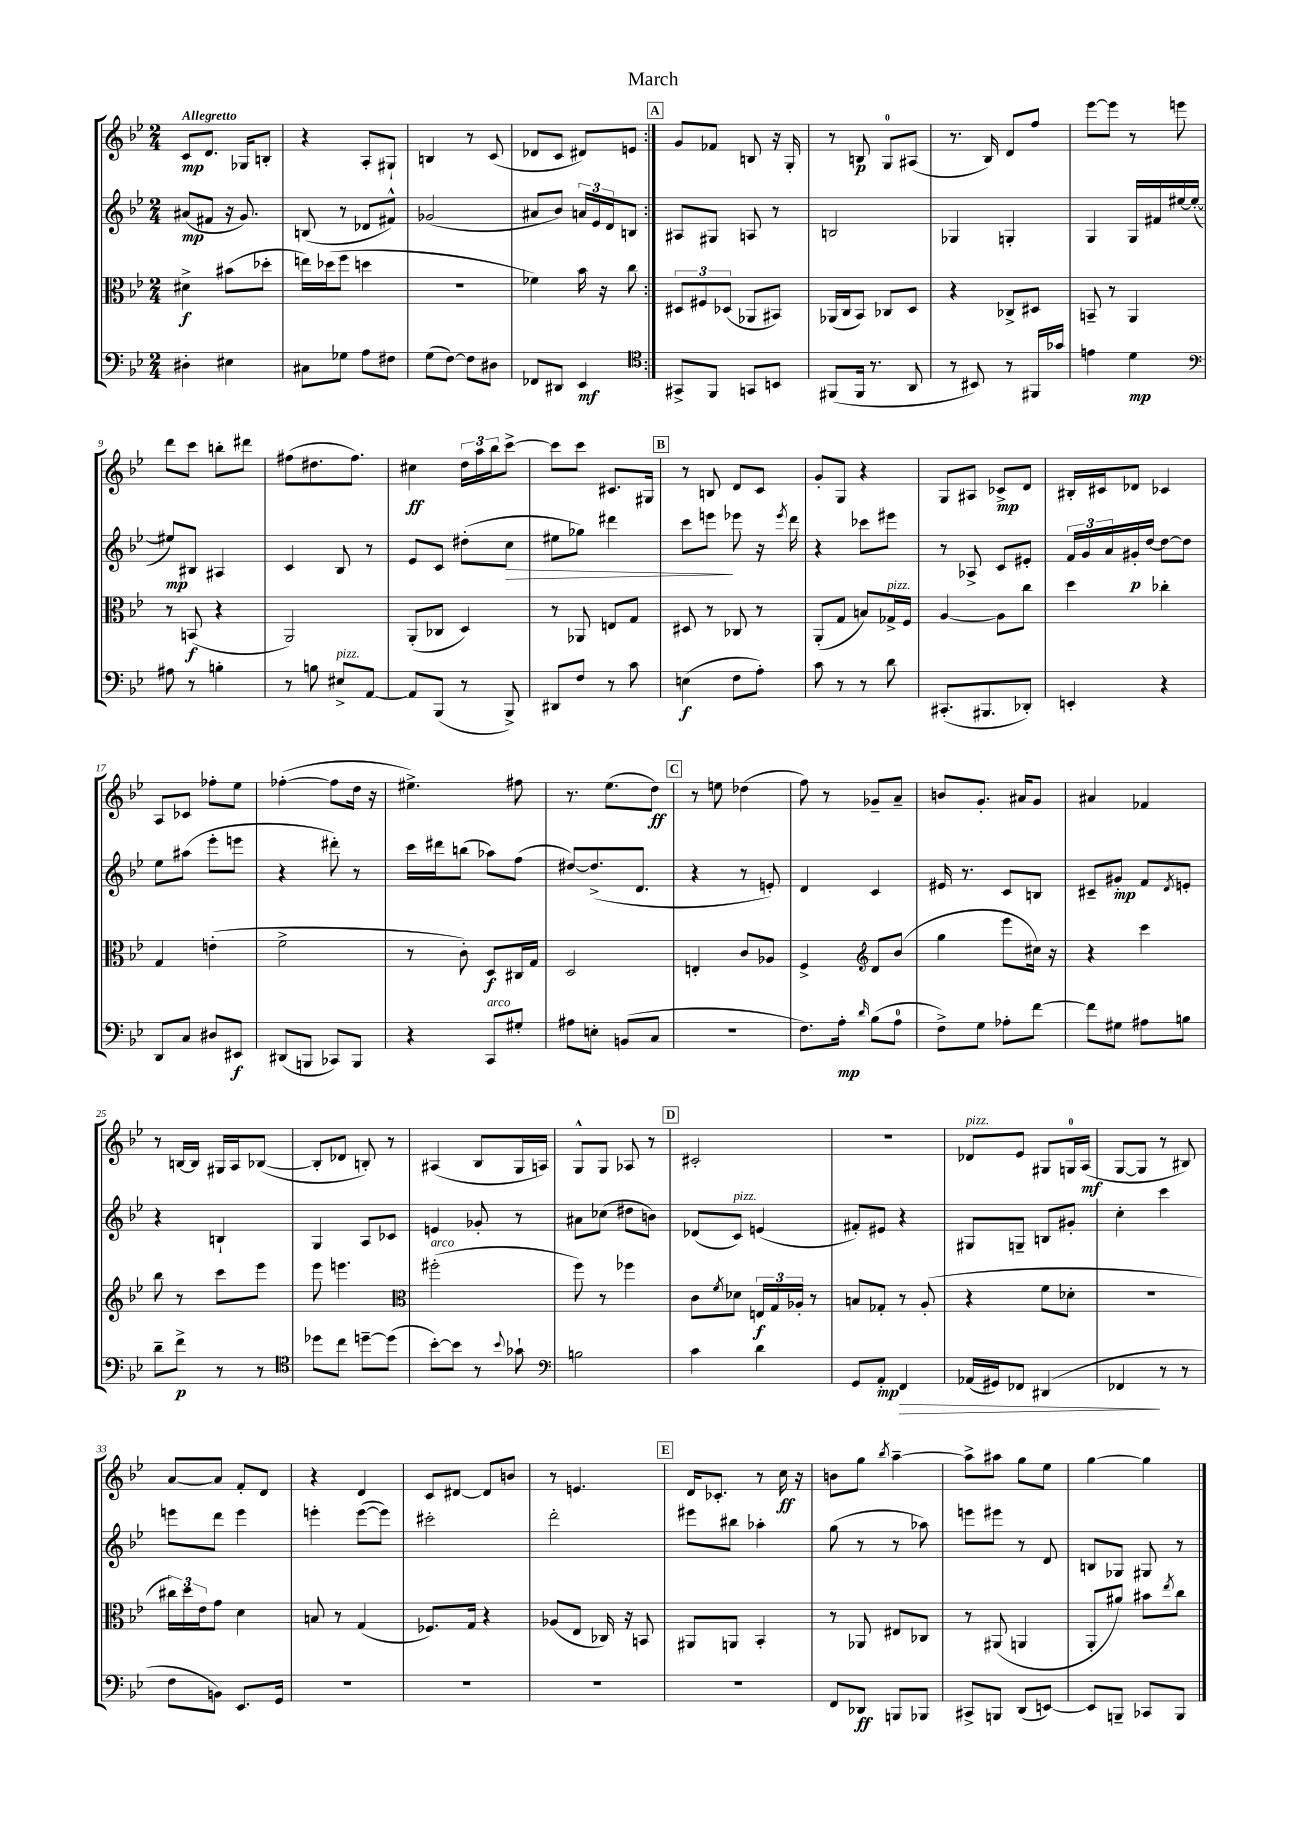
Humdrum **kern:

**kern	**kern	**kern	**kern
*staff4	*staff3	*staff2	*staff1
*clefF4	*clefC3	*clefG2	*clefG2
*k[b-e-]	*k[b-e-]	*k[b-e-]	*k[b-e-]
*M2/4	*M2/4	*M2/4	*M2/4
4D#'\	4d#^\	(8a#/L	8c/L
.	.	8f#/J	8.d/J
4E#\	(8b#\L	16r	.
.	.	8.g/)	16G-/LK
.	8dd-'\J	.	8B'/J
=	=	=	=
8C#\L	16ee\LL)	(8B/	4r
.	(16dd-\J	.	.
8G-\J	8ff\J	8r	.
8A\L	4dd\	8d-/L	8A'/L
8F#\J	.	8f#^^/J)	8G#`/J
=	=	=	=
(8G\L	2r	(2g-/	4B/
[8F\J)	.	.	.
8F\]L	.	.	8r
8D#\J	.	.	(8c/
=	=	=	=
8FF-/L	4f-\)	8a#/L	8d-/L
8DD#/J	.	8b-/J)	8c/J
4EE-/	16b-\	24a/LL	8d#/L)
.	.	24e-/	.
.	16r	.	.
.	.	24d/J	.
.	8cc\	8B/J	8e/J
=:|!	=:|!	=:|!	=:|!
*clefC4	*	*	*
8GG#^/L	12D#/L	8A#/L	8g/L
.	12F#/	.	.
8FF/J	.	8G#/J	8f-/J
.	(12D-/J	.	.
8GG/L	8AA-/L	8A/	8B/
8BB/J	8BB#/J)	8r	16r
.	.	.	16G'/
=	=	=	=
(8FF#/L	(16AA-/LL	2B/	8r
.	16C/J	.	.
16FF#/Jk	8BB-/J)	.	8B/
8.r	.	.	.
.	8C-/L	.	8G/L
8AA/	8D/J	.	(8A#/J
=	=	=	=
8r	4r	4G-/	8.r
8BB#/)	.	.	.
.	.	.	16B-/)
8r	8C-^/L	4G'/	8d/L
16FF#/LL	8D#/J	.	8ff/J
16g-/JJ	.	.	.
=	=	=	=
4e\	8BB~/	4G/	[8eee-\L
.	8r	.	8eee-\]J
4d\	4AA/	16G/LL	8r
.	.	16f#/	.
.	.	[16ee#/	8eee\
.	.	(16ee#'/_JJ	.
=	=	=	=
*clefF4	*	*	*
8A#\	8r	8ee#/]L)	8ddd\L
8r	(8BB/	8B#/J	8ccc\J
4B'\	4r	4A#/	8bb'\L
.	.	.	8ddd#\J
=	=	=	=
8r	2AA/)	4c/	(8ff#\L
8B\	.	.	8.dd#\
8E#^/L	.	8B-/	.
.	.	.	8.ff#\J)
[8AA/J	.	8r	.
=	=	=	=
8AA/]L	(8AA'/L	8e-/L	4cc#\
(8BBB-/J	8C-/J	8c/J	.
8r	4D/)	(8dd#'\L	24dd\LL
.	.	.	24aa\
.	.	.	24bb-\J
8BBB-^/)	.	8cc\J	[8ccc^\J
=	=	=	=
8DD#/L	8r	8ee#\L	8ccc\]L
8F/J	8AA-/	8gg-\J)	8ccc\J
8r	8E/L	4ddd#\	8.c#/L
8c\	8G/J	.	.
.	.	.	16G#/Jk
=	=	=	=
(4E\	8D#/	8ccc\L	8r
.	8r	8eee\J	8B/
8F\L	8C-/	8eee-\	8d/L
8A'\J)	8r	16r	8c/J
.	.	8qeee-/	.
.	.	16ddd\	.
=	=	=	=
8c\	(8AA'/L	4r	8g'/L
8r	8G/J	.	8G/J
8r	8B/L)	8ccc-\L	4r
8d\	16G-^/L	8eee#\J	.
.	16F/JJ	.	.
=	=	=	=
(8.CC#'/L	[4A/	8r	8G/L
.	.	8A-^/	8A#/J
8.BBB#/	.	.	.
.	8A\]L	8c/L	8c-^/L
8DD-'/J)	8cc\J	8e#'/J	8d/J
=	=	=	=
4EE'/	4dd\	24f/LL	16B#'/LL
.	.	24g/	.
.	.	.	16c#/J
.	.	24a/	.
.	.	16g#'/	8d-/J
.	.	[16dd/JJ	.
4r	4cc-'\	8dd\_L	4c-/
.	.	8dd\]J	.
=	=	=	=
8DD/L	4G/	8ee-\L	8A/L
8C/J	.	(8aa#\J	8c-/J
8D#/L	(4e'\	8eee-'\L	8ff-'\L
8EE#/J	.	8eee\J	8ee-\J
=	=	=	=
(8DD#/L	2f^\	4r	([4ff-'\
8BBB/J	.	.	.
8CC-/L)	.	8ddd#'\)	8ff-\]L
8BBB/J	.	8r	16dd\Jk
.	.	.	16r
=	=	=	=
4r	8r	16ccc\LL	4.ee#^\)
.	.	16ddd#\J	.
.	8c'\)	(8bb\J	.
8CC/L	8D/L	8aa-\L)	.
8G#'/J	16C#/L	(8ff\J	8ff#\
.	16G/JJ	.	.
=	=	=	=
8A#\L	2D/	[8dd#/L)	8.r
8E'\J	.	(8.dd#^/]	.
.	.	.	(8.ee-\L
(8BB/L	.	.	.
.	.	8.d/J	.
8C/J	.	.	8dd\J)
=	=	=	=
2r	4E'/	4r	8r
.	.	.	8ee\
.	8c/L	8r	(4dd-\
.	8A-/J	8e'/)	.
=	=	=	=
8.F\L)	4F^/	4d/	8ff\)
.	.	.	8r
16A'\Jk	.	.	.
*	*clefG2	*	*
16qqd/	.	.	.
(8B-\L	8d/L	4c/	8g-~/L
8A\J	(8b-/J	.	8a~/J
=	=	=	=
8F^\L)	4gg\	16e#/	8b/L
.	.	8.r	.
8G\J	.	.	8.g'/J
8A-'\L	8eee-\L	8c/L	.
.	.	.	16a#/LK
[8f\J	16cc#\Jk)	8B/J	8g/J
.	16r	.	.
=	=	=	=
8f\]L	4r	8c#~/L	4a#/
8G#\J	.	8g#'/J	.
8A#\L	4ccc\	8f/L	4f-/
.	.	8qd/	.
8B\J	.	8e'/J	.
=	=	=	=
8d~\L	8bb-\	4r	8r
8f^\J	8r	.	[16B/LL
.	.	.	16B/]JJ
8r	8ccc\L	4B`/	16G#/LL
.	.	.	16A/J
8r	8eee-\J	.	([8B-/J
=	=	=	=
*clefC4	*	*	*
8dd-\L	8eee-\	4G/	8B-'/]L
8cc\J	4.eee\	.	8d-/J
[8dd~\L	.	8A/L	8B'/)
(8dd\]J	.	8c-/J	8r
=	=	=	=
*	*clefC3	*	*
[8b-'\L)	(2ff#'\	4e/	(4A#/
8b-\]J	.	.	.
8r	.	8g-'/	8B-/L
8qqb-/	.	.	.
8g-`\	.	8r	16G/L
.	.	.	16A/JJ)
=	=	=	=
*clefF4	*	*	*
2B\	8ff\)	8a#\L	8G^^/L
.	8r	(8cc-\J	8G/J
.	4ff-\	8dd#\L	8A-/
.	.	8b\J)	8r
=	=	=	=
4c\	8c\L	(8d-/L	2c#'/
.	8qf/	.	.
.	8d-\J	8c/J)	.
4d\	24E/LL	(4e/	.
.	24G/	.	.
.	24A-'/JJ	.	.
.	8r	.	.
=	=	=	=
8GG/L	8B/L	8f#'/L)	2r
8AA'/J	8G-'/J	8e#/J	.
4FF/	8r	4r	.
.	(8A'/	.	.
=	=	=	=
(16AA-/LL	4r	8G#/L	8d-/L
16GG#/J)	.	.	.
8FF-/J	.	8G~/J	8e-/J
(4DD#/	8f\L	8B/L	8G#/L
.	8d-'\J	8g#'/J	16G/L
.	.	.	(16A/JJ
=	=	=	=
4FF-/	2r	4cc'\	[8G/L
.	.	.	8G/]J
8r	.	4ccc\	8r
8r	.	.	8B#/)
=	=	=	=
8F\L	24cc#\LL)	8eee\L	[8a/L
.	24dd\	.	.
.	24e-\J	.	.
8BB\J)	8g\J	8ddd\J	8a/]J
8.EE-/L	4d\	4eee\	8f'/L
.	.	.	8d/J
16GG/Jk	.	.	.
=	=	=	=
2r	8B/	4eee'\	4r
.	8r	.	.
.	(4G/	([8eee\L	4d/
.	.	8eee\]J)	.
=	=	=	=
2r	8.F-/L)	2ccc#'\	8c/L
.	.	.	[8d#/J
.	16G/Jk	.	.
.	4r	.	8d#/]L
.	.	.	8b/J
=	=	=	=
2r	(8A-/L	2ddd'\	8r
.	8E-/J	.	4.e/
.	16C-/)	.	.
.	16r	.	.
.	8BB/	.	.
=	=	=	=
2r	8AA#/L	8eee#\L	16d/LK
.	.	.	8.c-'/J
.	8AA/J	8bb#\J	.
.	4BB-'/	4aa-'\	8r
.	.	.	16cc\
.	.	.	16r
=	=	=	=
8FF/L	8r	(8gg\	8b\L
8DD-/J	8AA-/	8r	8gg\J
.	.	.	8qbb-/
8BBB/L	8E#/L	8r	[4aa~\
8BBB-/J	8C-/J	8aa-\)	.
=	=	=	=
8CC#^/L	8r	8eee\L	8aa^\]L
8BBB/J	(8AA#/	8eee#\J	8aa#\J
(8DD/L	4AA/	8r	8gg\L
[8EE/J)	.	8d/	8ee-\J
=	=	=	=
8EE/]L	8AA'/L	8B/L	[4gg\
8BBB~/J	8a#/J)	8G-/J	.
8CC-/L	8b#\L	8G#/	4gg\]
.	8qee-/	.	.
8BBB/J	8cc\J	8r	.
==	==	==	==
*-	*-	*-	*-
